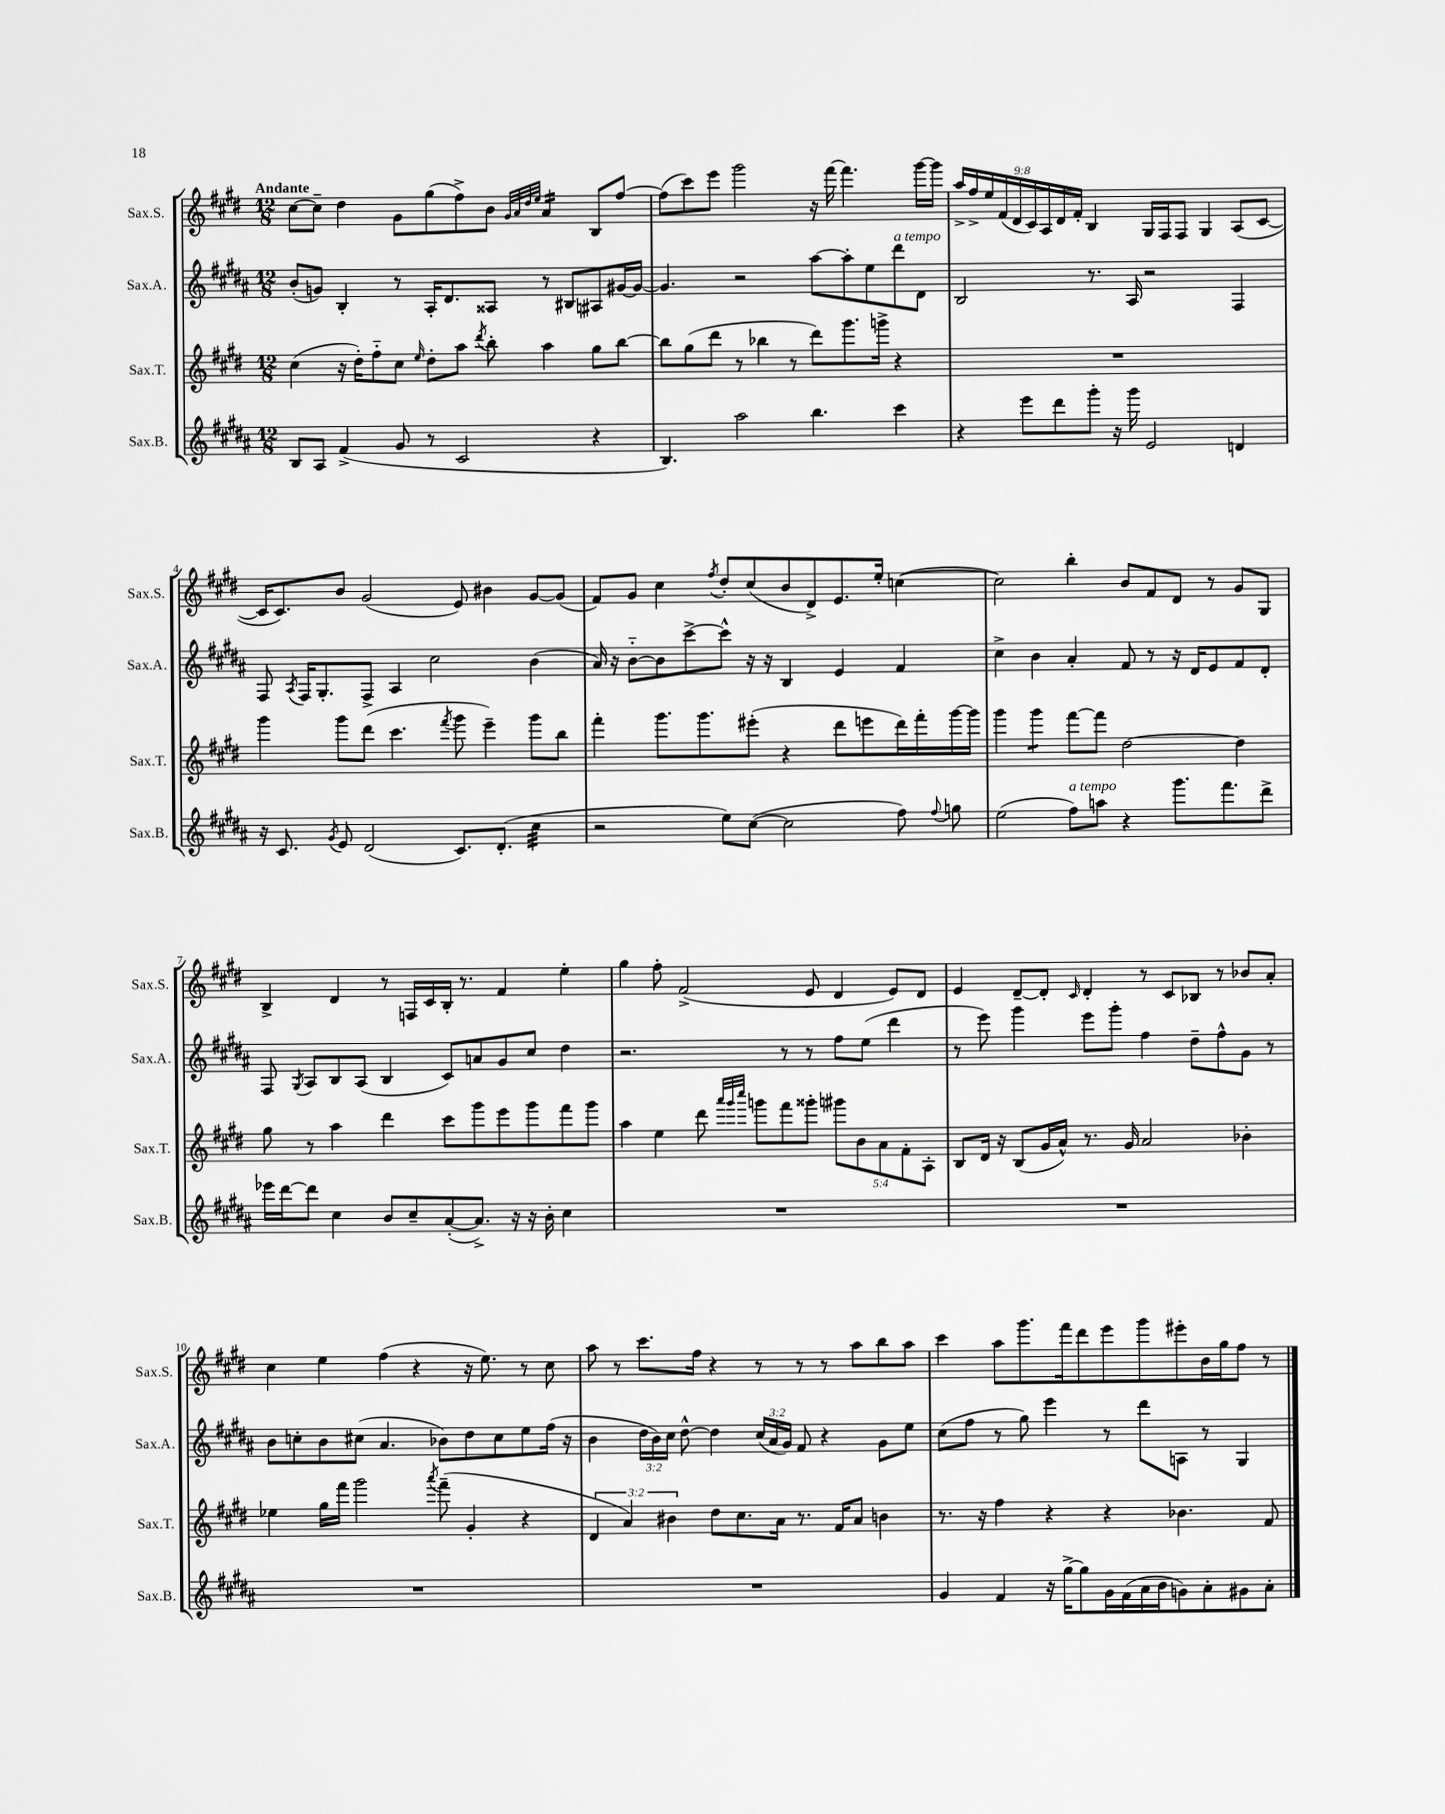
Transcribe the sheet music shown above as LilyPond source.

<<
\new StaffGroup <<
\new Staff = "s0" \with { instrumentName = "Sax.S." shortInstrumentName = "Sax.S." } {
    \clef treble \key e \major \numericTimeSignature \time 12/8 \override Staff.TupletNumber.text = #tuplet-number::calc-fraction-text \tempo "Andante"
    \autoBeamOff cis''8[~ cis''8]-- dis''4 gis'8[ gis''8( fis''8->) b'8] \grace { gis'32[ a'32 dis''32 e''32] } a'4:16 b8[ fis''8]~ |
    fis''8[( cis'''8) e'''8] gis'''2 r16 fis'''16~ fis'''4. gis'''16[~ gis'''16] |
    \tuplet 9/8 { a''16[-> fis''16-> e''16 fis'16( dis'16 cis'16) a16 dis'16 fis'16]-. } b4 gis16[ fis16 fis8] gis4 a8[( cis'8]~ |
    cis'16[ cis'8.) b'8] gis'2( e'8) bis'4 gis'8[~ gis'8]( |
    fis'8[) gis'8] cis''4 \acciaccatura { fis''8 } dis''8[-. cis''8( b'8 dis'8->) e'8. e''16]-. c''4~( |
    c''2) b''4-. b'8[ fis'8 dis'8] r8 gis'8[ gis8] |
    b4-> dis'4 r8 f16[ cis'16 b16]-. r8. fis'4 e''4-. |
    gis''4 fis''8-. fis'2->( e'8 dis'4 e'8[) dis'8] |
    e'4 dis'8[~-- dis'8]-. \grace { cis'16 } dis'4-. r8 cis'8[ bes8] r8 bes'8[ a'8]-. |
    cis''4 e''4 fis''4( r4 r16 e''8.) r8 cis''8 |
    a''8 r8 cis'''8.[ fis''16] r4 r8 r8 r8 a''8[ b''8 a''8] |
    cis'''4 a''8[ gis'''8. fis'''16 dis'''8 e'''8 gis'''8 eis'''8-. b'16 gis''16 fis''8] r8 \bar "|." |
}
\new Staff = "s1" \with { instrumentName = "Sax.A." shortInstrumentName = "Sax.A." } {
    \clef treble \key b \major \numericTimeSignature \time 12/8 \override Staff.TupletNumber.text = #tuplet-number::calc-fraction-text
    \autoBeamOff b'8[-.( g'8]) b4-. r8 ais16[-. dis'8. aisis8] r8 bis8[ ais8 gis'16~ gis'16]~ |
    gis'4. r2 ais''8[~ ais''8-. e''8 dis'''8^\markup { \italic "a tempo" } dis'8] |
    b2 r8. ais16 r2 fis4 |
    fis8 \acciaccatura { ais8 } fis16[ gis8.-. fis8]-> ais4 cis''2 b'4( |
    ais'16) r16 b'8[~-_ b'8 cis'''8~-> cis'''8]-^ r16 r16 b4 e'4 fis'4 |
    cis''4-> b'4 ais'4-. fis'8 r8 r16 dis'16[ e'8 fis'8 dis'8]-. |
    fis8 \acciaccatura { gis8 } ais8[ b8 ais8]( b4 cis'8[) a'8 gis'8 cis''8] dis''4 |
    r2. r8 r8 fis''8[ e''8]( dis'''4 |
    r8 e'''8) gis'''4 e'''8[ gis'''8]-. fis''4 dis''8[-- fis''8-^ gis'8] r8 |
    b'8[ c''8-. b'8 cis''8]( ais'4. bes'8[) dis''8 cis''8 e''8 fis''16]( r16 |
    b'4 \tuplet 3/2 { dis''16[ b'16) cis''16] } dis''8~-^ dis''4 \tuplet 3/2 { cis''16[( ais'16 gis'16]) } fis'8 r4 gis'8[ e''8] |
    cis''8[( fis''8] r8 gis''8) e'''4 r8 dis'''8[ a8] r8 gis4 \bar "|." |
}
\new Staff = "s2" \with { instrumentName = "Sax.T." shortInstrumentName = "Sax.T." } {
    \clef treble \key e \major \numericTimeSignature \time 12/8 \override Staff.TupletNumber.text = #tuplet-number::calc-fraction-text
    \autoBeamOff cis''4( r16 dis''16[-.) fis''8-_ cis''8] \grace { e''16 } dis''8[-. a''8] \acciaccatura { dis'''8 } b''8-. a''4 gis''8[ b''8]~ |
    b''8[ gis''8( dis'''8] r8 bes''4 r8 dis'''8[) gis'''8. g'''16]-> r4 |
    R1. |
    gis'''4 gis'''8[ dis'''8]( cis'''4. \acciaccatura { fis'''8 } gis'''8 e'''4--) gis'''8[ b''8] |
    fis'''4-. gis'''8.[ gis'''8. eis'''8]-.( r4 dis'''8[ e'''8 dis'''16) fis'''16-. gis'''16~ gis'''16] |
    gis'''4 gis'''4:8 fis'''8[~ fis'''8] dis''2~ dis''4 |
    gis''8 r8 a''4 dis'''4 cis'''8[ gis'''8 e'''8 gis'''8 fis'''8 gis'''8] |
    a''4 e''4 dis'''8 \grace { a'''32[ gis'''32 cis''''32] } g'''8[ fis'''8 gisis'''8]-. \tuplet 5/4 { gis'''8[ b'8 a'8 fis'8-. a8]-. } |
    b8[ dis'16] r16 b8[( gis'16 a'16]-^) r8. gis'16 a'2 bes'4-. |
    ees''4 gis''16[ fis'''16] gis'''2 \acciaccatura { a'''8 } fis'''8--( gis'4-. r4 |
    \tuplet 3/2 { dis'4 a'4) bis'4 } dis''8[ cis''8. a'16] r8. fis'16[ a'8] b'4 |
    r8. r16 fis''4 r4 r4 bes'4. fis'8 \bar "|." |
}
\new Staff = "s3" \with { instrumentName = "Sax.B." shortInstrumentName = "Sax.B." } {
    \clef treble \key b \major \numericTimeSignature \time 12/8
    \autoBeamOff b8[ ais8] fis'4->( gis'8 r8 cis'2 r4 |
    b4.) ais''2 b''4. cis'''4 |
    r4 e'''8[ dis'''8 gis'''8]-. r16 gis'''16 e'2 d'4 |
    r16 cis'8. \acciaccatura { gis'8 } e'8 dis'2( cis'8.[) dis'8.]-.( cis''4:32 |
    r2 e''8[) cis''8]~( cis''2 fis''8) \appoggiatura { fis''8 } g''8 |
    e''2( fis''8[^\markup { \italic "a tempo" }) a''8] r4 gis'''8.[ fis'''8. dis'''8]-> |
    ees'''16[ dis'''16~ dis'''8] cis''4 b'8[ cis''8-- ais'8~-.( ais'8.]->) r16 r16 b'16-. cis''4 |
    R1. |
    R1. |
    R1. |
    R1. |
    gis'4 fis'4 r16 gis''16[~-> gis''8 gis'16 fis'16( ais'16 b'16 g'8) ais'8-. gis'8 ais'8]-. \bar "|." |
}
>>
>>
